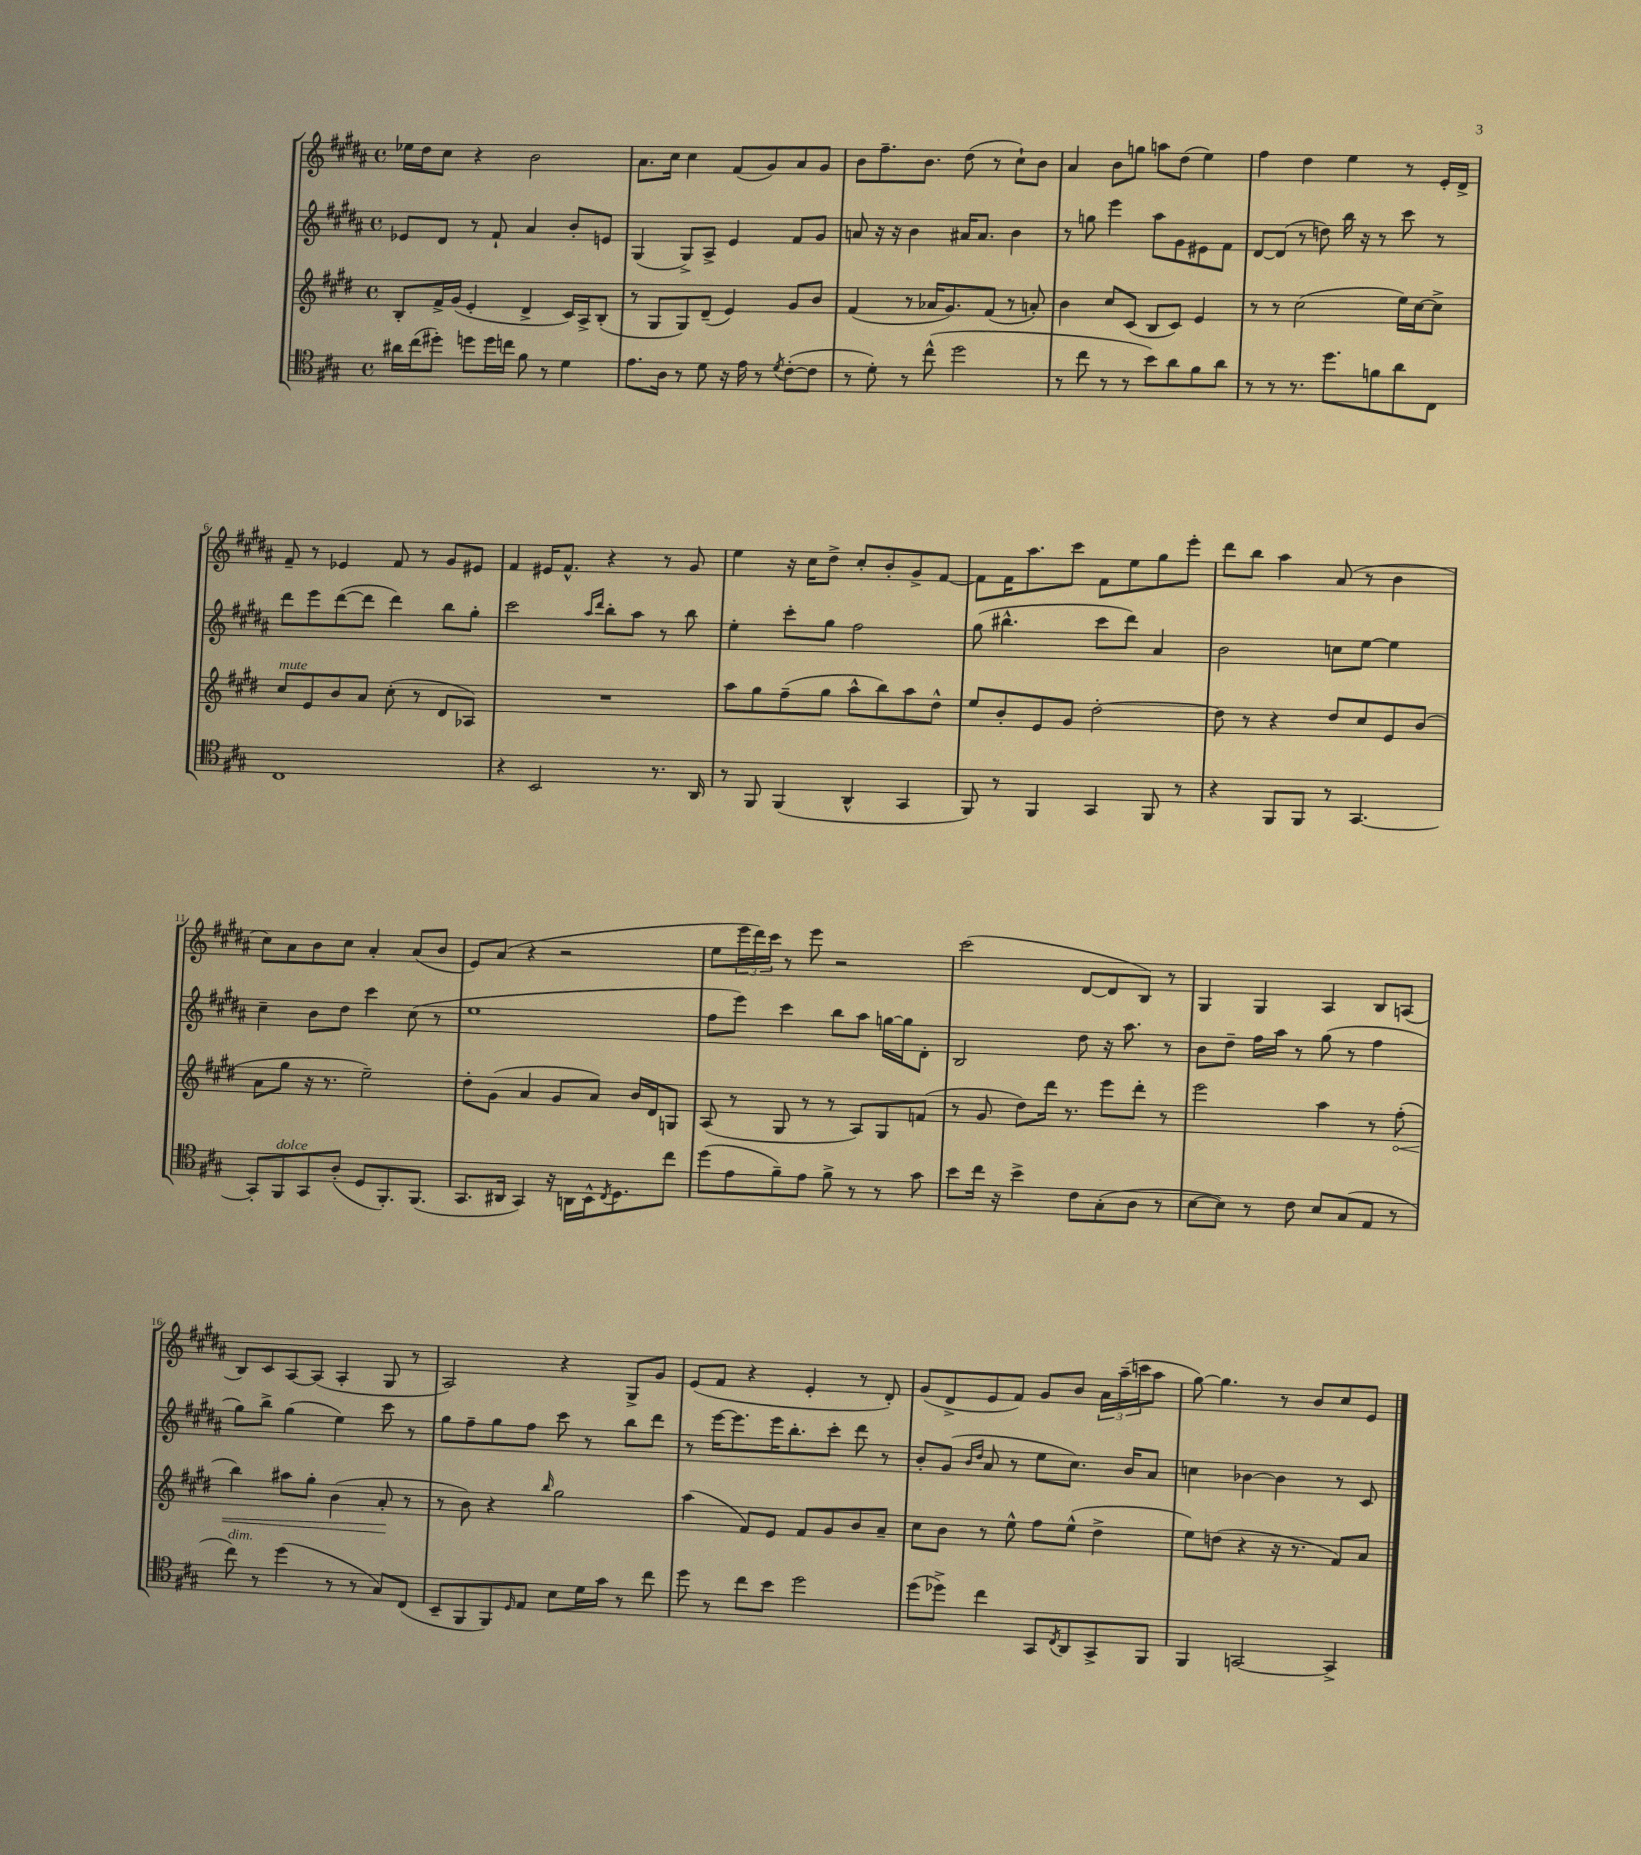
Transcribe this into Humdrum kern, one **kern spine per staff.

**kern	**kern	**kern	**kern
*staff4	*staff3	*staff2	*staff1
*clefC4	*clefG2	*clefG2	*clefG2
*k[f#c#g#]	*k[f#c#g#d#]	*k[f#c#g#d#a#]	*k[f#c#g#d#a#]
*M4/4	*M4/4	*M4/4	*M4/4
*met(c)	*met(c)	*met(c)	*met(c)
16a#	8B'	8e-	16ee-
(16cc#	.	.	16dd#
8dd#')	16f#^	8d#	8cc#
.	(16g#	.	.
8dd	4e'	8r	4r
16dd	.	8f#`	.
16cc	.	.	.
8f#	4d#^	4a#	2b
8r	.	.	.
4d	16c#)	8b'	.
.	16A^	.	.
.	(8B'	8e	.
=	=	=	=
8.e	8r	(4G#	8.a#
.	8G#	.	.
16A	.	.	16cc#
8r	8G#)	8G#^)	4cc#
8d	(8d#~	8A#^	.
16r	4e)	4e	(8f#
16e	.	.	.
8r	.	.	8g#)
8qd	.	.	.
([8c#'	8g#	8f#	8a#
8c#]	8b	8g#	8g#
=	=	=	=
8r	(4f#	8a	8b
8d')	.	16r	8.ff#~
.	.	16r	.
8r	8r	4b	.
.	.	.	8.b
(8cc#^^	16a-	.	.
.	8.g#)	.	.
2dd	.	16a#	(8dd#
.	.	8.a#	.
.	(8f#	.	8r
.	8r	4b	8cc#`)
.	8a')	.	8b
=	=	=	=
8r	4b	8r	4a#
8cc#	.	8gg	.
8r	8cc#	4eee	8b
8r	(8c#	.	8gg
8b)	8B	8aa#	8aa
8a	8c#)	8g#	(8dd#
8f#	4e	8e#	4ee)
8a	.	8f#	.
=	=	=	=
8r	8r	[8d#	4ff#
8r	8r	(8d#]	.
8.r	(2cc#	8r	4dd#
.	.	8dd)	.
8.dd	.	.	.
.	.	16bb	4ee
.	.	16r	.
8f	.	8r	.
8a	16ee)	8ccc#	8r
.	[16cc#	.	.
8C#	8cc#^]	8r	16e'
.	.	.	16d#^
=	=	=	=
1C#	8cc#	8ddd#	8f#~
.	8e	8eee	8r
.	8b	([8ddd#	4e-
.	8a	8ddd#]	.
.	(8cc#'	4ddd#)	8f#
.	8r	.	8r
.	8d#	8bb	8g#
.	8A-)	8gg#'	8e#
=	=	=	=
4r	1r	2ccc#	4f#
2BB	.	.	16e#
.	.	.	8.f#^^
.	.	16qqaa#	.
.	.	16qqddd#	.
.	.	8bb'	4r
.	.	8aa#	.
8.r	.	8r	8r
.	.	8bb	8g#
16AA	.	.	.
=	=	=	=
8r	8aa	4ee'	4ee
8FF#	8gg#	.	.
(4FF#	(8ff#~	8ccc#'	16r
.	.	.	16cc#
.	8gg#	8gg#	8dd#^
4AA^^	8aa^^	2ff#	8cc#'
.	8bb)	.	8b'
4GG#	8aa	.	8g#^
.	8dd#^^	.	[8f#
=	=	=	=
8FF#)	8ee	(8gg#	8f#]
8r	8b'	4.bb#^^	16f#
.	.	.	8.aa#
4FF#	8e	.	.
.	8g#	.	8ccc#
4GG#	[2dd#'	8ccc#	8f#
.	.	8ddd#)	8ee
8FF#	.	4a#	8gg#
8r	.	.	8eee'
=	=	=	=
4r	8dd#]	2b	8ddd#
.	8r	.	8bb
8FF#	4r	.	4aa#
8FF#	.	.	.
8r	8dd#	8cc	(8a#
[4.GG#	8cc#	[8ee	8r
.	8e	4ee]	4b
.	(8b	.	.
=	=	=	=
8GG#']	8a	4cc#~	8cc#)
8FF#	8gg#	.	8a#
8GG#	16r	8b	8b
.	8.r	.	.
(8A'	.	8dd#	8cc#
8D	2ee~)	4ccc#	4a#'
8.FF#')	.	.	.
.	.	(8cc#	(8a#
(8.FF#	.	.	.
.	.	8r	8b
=	=	=	=
8.GG#	8dd#'	1ee	8e)
.	(8g#	.	(8a#
16AA#	.	.	.
4GG#)	4a	.	4r
16r	8g#	.	2r
16AA	.	.	.
16BB^^	8a)	.	.
8qC#	.	.	.
8.D	.	.	.
.	16b	.	.
.	16d#	.	.
8cc#	8G	.	.
=	=	=	=
(8dd	(8A	8ff#	8ee
8e	8r	8eee)	24eee
.	.	.	24ddd#)
.	.	.	24ccc#
8f#~)	8G#	4ccc#	8r
8e	8r	.	8eee
8f#^	8r	8bb	2r
8r	8A)	8aa#	.
8r	8G#	[16gg	.
.	.	16gg]	.
8g#	(8f	8d#'	.
=	=	=	=
8b	8r	2B	(2ccc#
16cc#	8g#	.	.
16r	.	.	.
4b^	8dd#)	.	.
.	16ddd#	.	.
.	8.r	.	.
8c#	.	8dd#	[8d#
(8G#'	8eee	16r	8d#]
.	.	8.aa#	.
8A	8ddd#'	.	8B)
8r	8r	8r	8r
=	=	=	=
[8B	2eee	8b	4G#
8B])	.	8dd#~	.
8r	.	16ff#	4G#
.	.	16aa#	.
8c#	.	8r	.
8B	4aa	(8gg#	4A#
(8G#	.	8r	.
8E	8r	4ff#	8B
8r	(8ff#'	.	(8A
=	=	=	=
8cc#)	4bb)	8gg#)	8B)
8r	.	8bb^	8c#
(4dd	8aa#	(4gg#	[8A#
.	8gg#'	.	(8A#]
8r	(4b	4ee)	4A#'
8r	.	.	.
8G#)	8a'	8ccc#	8G#
(8C#	8r	8r	8r
=	=	=	=
8BB~	8r	8gg#	2A#)
8FF#	8b)	8ff#~	.
8FF#)	4r	8gg#	.
16qqD	.	.	.
8E	.	8ff#	.
.	16qqbb	.	.
8B	2gg#	8ccc#	4r
16d	.	8r	.
16g#	.	.	.
8r	.	8bb	8G#^
8cc#	.	8ddd#	8g#
=	=	=	=
8dd	(4aa	8r	(8e
8r	.	[16eee	8f#
.	.	8.eee]	.
8cc#	8f#)	.	4r
8b	8e	16eee	.
.	.	8.bb'	.
2dd	8f#	.	4e'
.	8g#	8ccc#'	.
.	8b	8ddd#	8r
.	8a~	8r	8d#')
=	=	=	=
(8dd	8cc#	8b'	(8g#
8dd-^)	8b	(8g#	8d#^
.	.	16qqb	.
.	.	16qqdd#	.
4cc#	8r	8a#	8e
.	8ee^^	8r	8f#)
8GG#	8ff#	8ee	8g#
8qC#	.	.	.
8AA	(8ee^^	8.cc#)	8b
8GG#^	4dd#^	.	24a#
.	.	.	(24aa#~
.	.	16b	.
.	.	.	24ccc
8FF#	.	8a#	8aa#
=	=	=	=
4FF#	8ee)	4cc	[8gg#)
.	(8dd	.	4.gg#]
[2GG	4r	[4b-	.
.	16r	4b-]	8r
.	8.r	.	.
.	.	.	8b
4GG^]	8f#)	8r	8cc#
.	8a	8c#	8e
==	==	==	==
*-	*-	*-	*-
